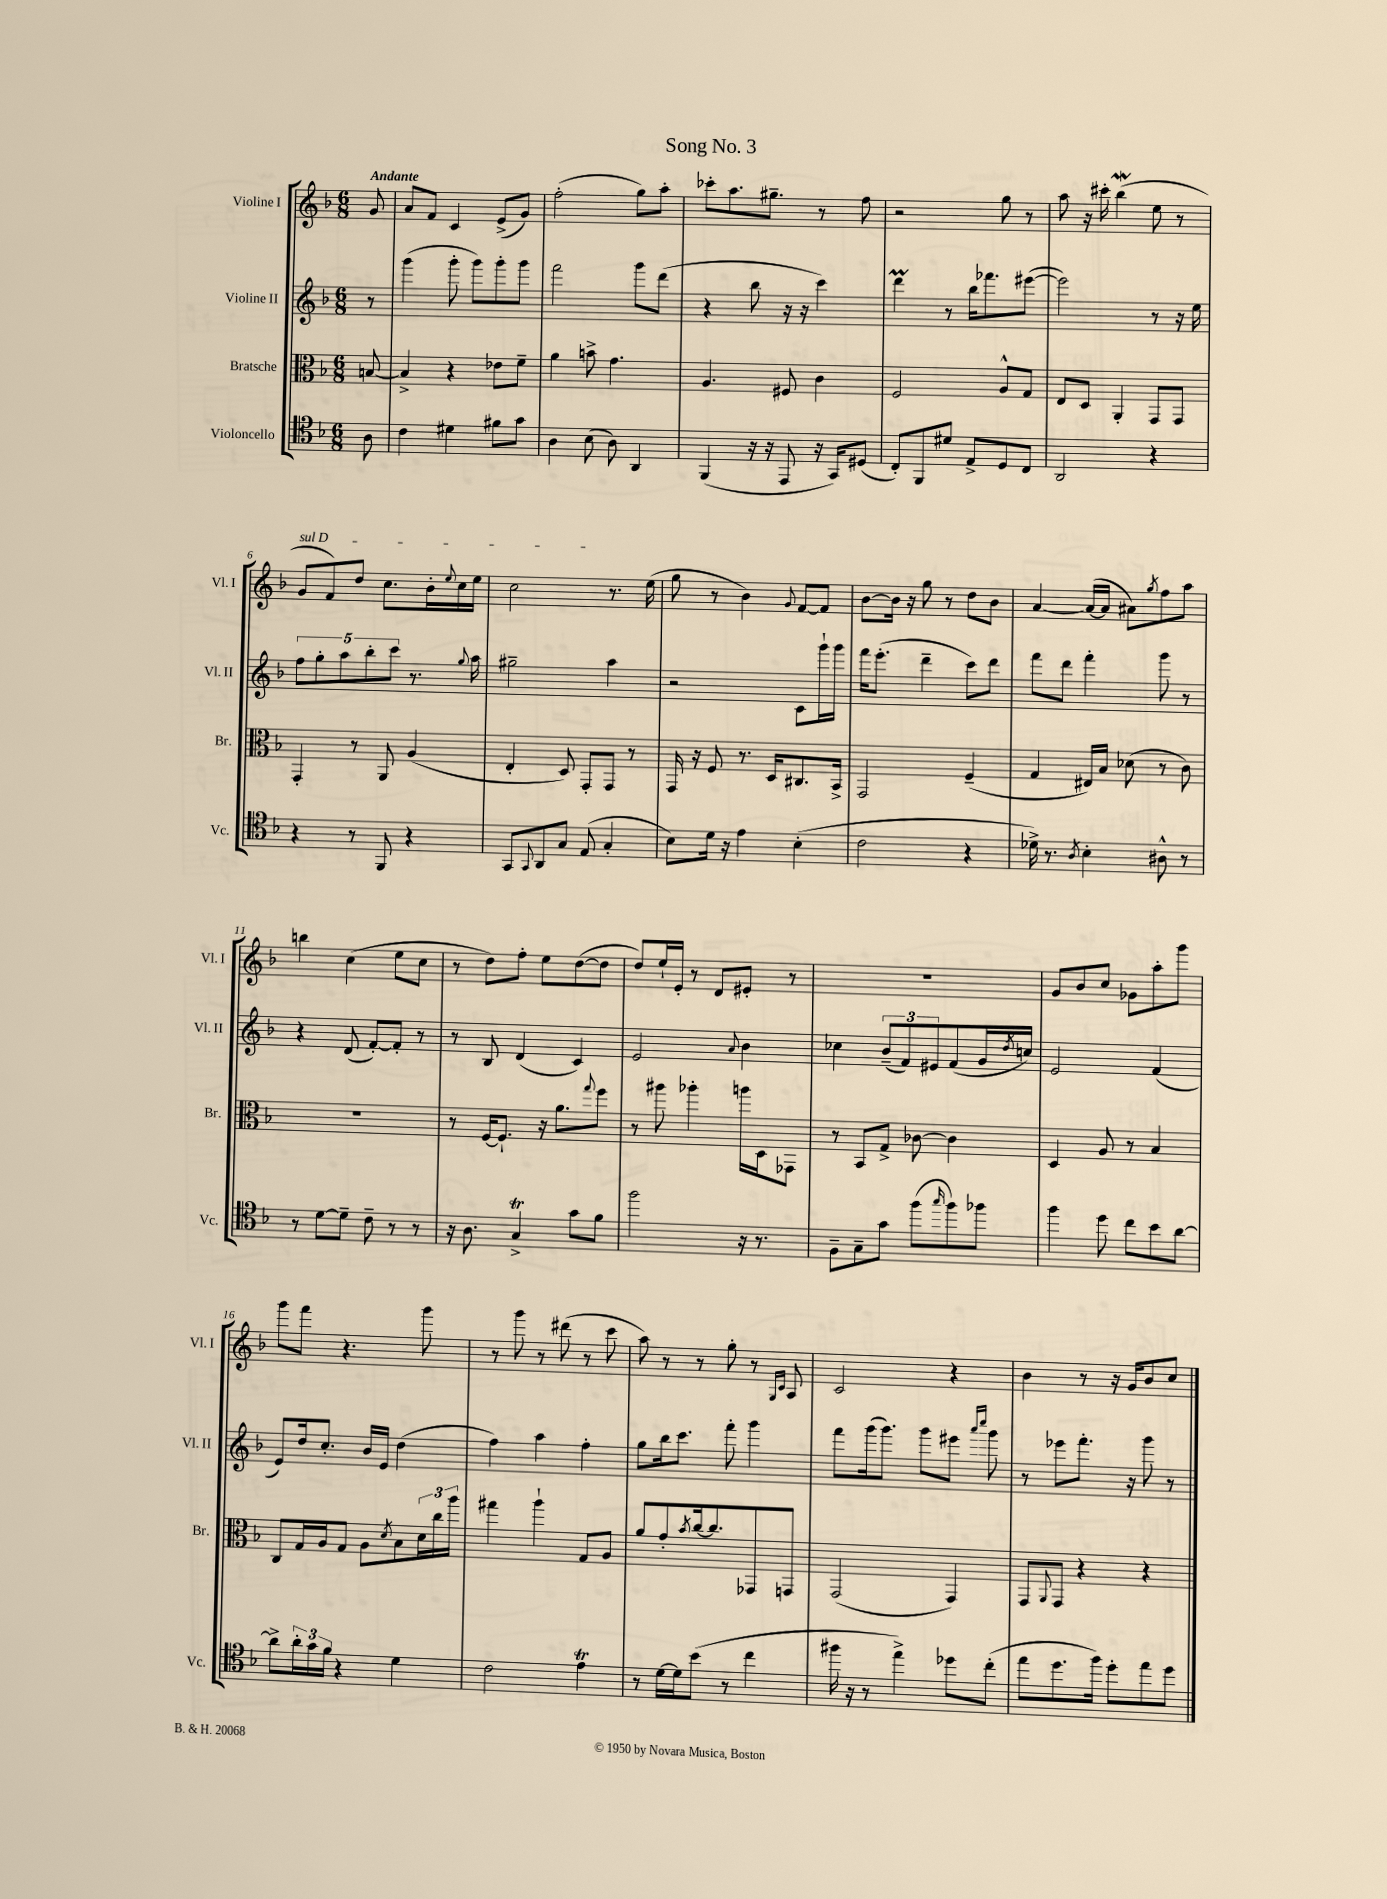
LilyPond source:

\header { title = "Song No. 3" }
<<
\new StaffGroup <<
\new Staff = "s0" \with { instrumentName = "Violine I" shortInstrumentName = "Vl. I" } {
    \clef treble \key f \major \numericTimeSignature \time 6/8 \partial 8 \tempo "Andante"
    g'8 |
    a'8 f'8 c'4 e'8->( g'8) |
    f''2-.( g''8) a''8-. |
    ces'''8-. a''8. gis''8.-- r8 f''8 |
    r2 g''8 r8 |
    a''8 r16 cis'''16-. bes''4\mordent( e''8 r8 |
    \once \override TextSpanner.bound-details.left.text = \markup { \italic "sul D" } g'8\startTextSpan f'8) d''8 c''8. bes'16-. \appoggiatura { e''8 } c''16 e''16 |
    c''2\stopTextSpan r8. e''16( |
    g''8 r8 bes'4) \appoggiatura { g'8 } f'8~ f'8 |
    bes'8~ bes'16 r16 g''8 r8 d''8 bes'8 |
    a'4~ a'16~( a'16 ais'8) \acciaccatura { g''8 } f''8 a''8 |
    b''4 c''4( e''8 c''8 |
    r8 d''8) f''8-. e''8 d''8~( d''8 |
    d''8) e''16-! e'16-. r8 d'8 eis'8-. r8 |
    R2. |
    g'8 bes'8 c''8 ges'8 a''8-. g'''8 |
    g'''8 f'''8 r4. g'''8 |
    r8 g'''8 r8 dis'''8( r8 c'''8 |
    a''8) r8 r8 g''8-. r8 \grace { g16 c'16 } a8 |
    c'2 r4 |
    bes'4 r8 r16 g'16 bes'8 c''8 \bar "|." |
}
\new Staff = "s1" \with { instrumentName = "Violine II" shortInstrumentName = "Vl. II" } {
    \clef treble \key f \major \numericTimeSignature \time 6/8 \partial 8
    r8 |
    g'''4( g'''8-. g'''8) g'''8-. g'''8 |
    f'''2 g'''8 d'''8( |
    r4 bes''8 r16 r16 c'''4) |
    d'''4\prall r8 bes''16 fes'''8. eis'''8~( |
    eis'''2) r8 r16 e''16 |
    \tuplet 5/4 { f''8 g''8-. a''8 bes''8-. c'''8 } r8. \appoggiatura { g''8 } a''16 |
    gis''2-- a''4 |
    r2 c'8 g'''16-! g'''16 |
    f'''16 e'''8.-.( d'''4-- c'''8) d'''8 |
    f'''8 d'''8 f'''4-. g'''8 r8 |
    r4 d'8( f'8~-.) f'8-. r8 |
    r8 bes8 d'4( c'4) |
    e'2 \appoggiatura { a'8 } bes'4 |
    ces''4 \tuplet 3/2 { bes'8--( f'8) eis'8 } f'8( g'16 \acciaccatura { d''8 } c''16) |
    e'2 f'4( |
    e'8) d''16 c''8.-. bes'16 e'16 d''4( |
    f''4) a''4 f''4-. |
    g''8 bes''16 c'''8. f'''8-. g'''4 |
    f'''8 g'''16( g'''8.) g'''8 eis'''8 \grace { a'''16 c''''16 } g'''8 |
    r8 ees'''8 f'''8.-. r16 g'''8 r8 \bar "|." |
}
\new Staff = "s2" \with { instrumentName = "Bratsche" shortInstrumentName = "Br." } {
    \clef alto \key f \major \numericTimeSignature \time 6/8 \partial 8
    b8~ |
    b4-> r4 ees'8 f'8-- |
    a'4 b'8-> g'4. |
    a4. fis8 c'4 |
    f2 a8-^ g8 |
    e8 d8 a,4-. g,8 g,8 |
    g,4-. r8 a,8 a4( |
    e4-. d8) g,8-. g,8 r8 |
    g,16 r16 f8 r8. d16 cis8. bes,16-> |
    g,2 f4--( |
    g4 eis16) bes16 des'8( r8 c'8) |
    R2. |
    r8 f16~ f8.-! r16 a'8. \appoggiatura { g''8 } f''8 |
    r8 ais''8 aes''4-. a''16 d16 ges,8 |
    r8 bes,8 g8-> ces'8~ ces'4 |
    d4 a8 r8 bes4 |
    c8 g16 a16 g8 a8 \acciaccatura { d'8 } bes8 \tuplet 3/2 { d'16 c''16 a''16 } |
    gis''4 a''4-! g8 a8 |
    a'8 g'8-. \acciaccatura { bes'8 } c''16~ c''8. ges,8 g,8 |
    g,2( g,4) |
    g,8 \appoggiatura { a,8 } g,8 r4 r4 \bar "|." |
}
\new Staff = "s3" \with { instrumentName = "Violoncello" shortInstrumentName = "Vc." } {
    \clef tenor \key f \major \numericTimeSignature \time 6/8 \partial 8
    a8 |
    c'4 dis'4 fis'8 g'8 |
    a4 bes8( a8) a,4 |
    f,4( r16 r16 e,8 r16 g,16) dis8( |
    c8-.) f,8 dis'8 e8-> d8 c8 |
    a,2 r4 |
    r4 r8 f,8 r4 |
    g,8 \appoggiatura { g,8 } a,8 g8 e8( g4-. |
    bes8) d'16 r16 e'4 bes4-.( |
    c'2 r4 |
    des'16->) r8. \acciaccatura { a8 } bes4-. ais8-^ r8 |
    r8 d'8~ d'8-- c'8-- r8 r8 |
    r16 a8. g4->\trill g'8 f'8 |
    f''2 r16 r8. |
    f8-- g8-- g'8 f''8( \grace { g''16 } f''8) fes''8 |
    f''4 d''8 c''8 bes'8 a'8~ |
    a'8-> \tuplet 3/2 { a'16-. g'16 f'16 } r4 d'4 |
    c'2 e'4\trill |
    r8 d'16~ d'16 bes'8( r8 c''4 |
    fis''16 r16 r8 e''4->) des''8 c''8-.( |
    e''8 d''8. f''16) d''8-. e''8 d''8 \bar "|." |
}
>>
>>
